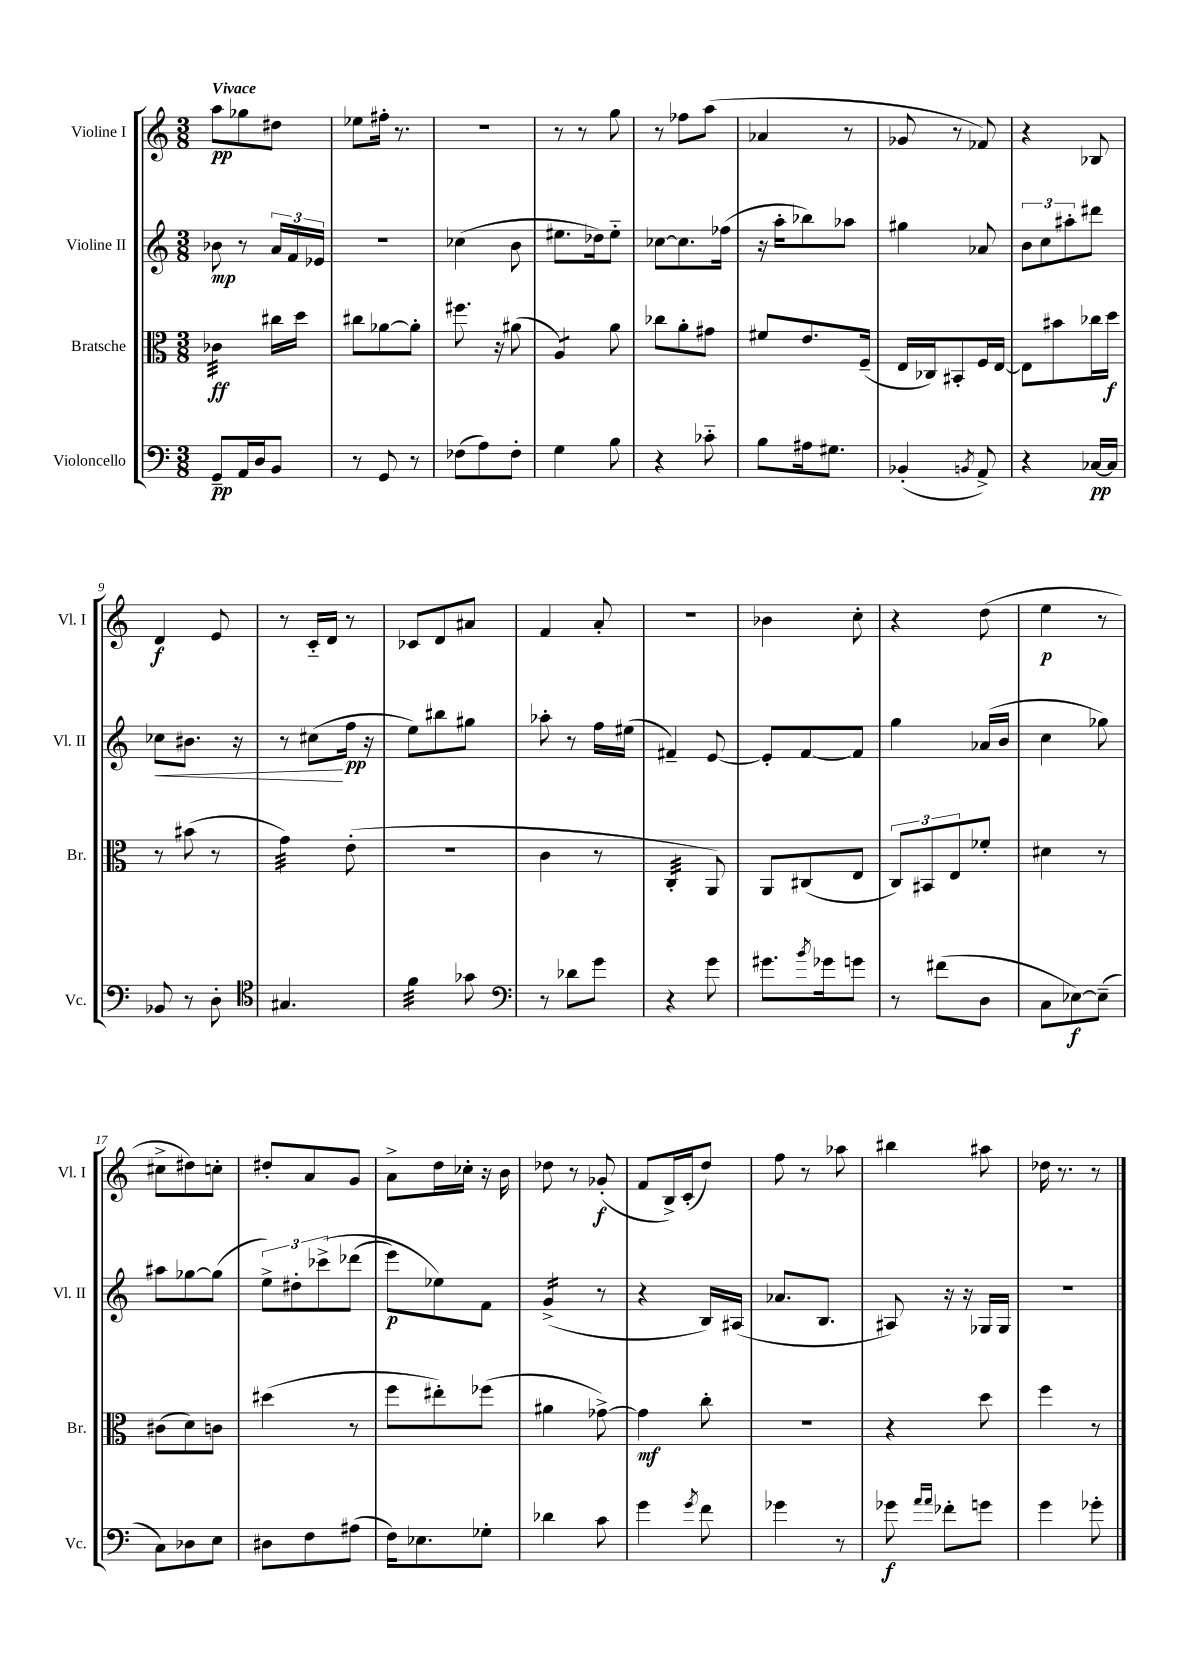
<<
\new StaffGroup <<
\new Staff = "s0" \with { instrumentName = "Violine I" shortInstrumentName = "Vl. I" } {
    \clef treble \key c \major \numericTimeSignature \time 3/8 \tempo "Vivace"
    a''8\pp ges''8 dis''8 |
    ees''8 fis''16-. r8. |
    R4. |
    r8 r8 g''8 |
    r8 fes''8 a''8( |
    aes'4 r8 |
    ges'8 r8 fes'8) |
    r4 bes8 |
    d'4\f e'8 |
    r8 c'16-_ d'16 r8 |
    ces'8 d'8 ais'8 |
    f'4 a'8-. |
    R4. |
    bes'4 c''8-. |
    r4 d''8( |
    e''4\p r8 |
    cis''8-> dis''8) c''8-. |
    dis''8-. a'8 g'8 |
    a'8-> d''16 ces''16-. r16 b'16 |
    des''8 r8 ges'8-.\f( |
    f'8 b16->) c'16-.( d''8) |
    f''8 r8 aes''8 |
    bis''4 ais''8 |
    des''16 r8. r8 \bar "|." |
}
\new Staff = "s1" \with { instrumentName = "Violine II" shortInstrumentName = "Vl. II" } {
    \clef treble \key c \major \numericTimeSignature \time 3/8
    bes'8\mp r8 \tuplet 3/2 { a'16 f'16 ees'16 } |
    R4. |
    ces''4( b'8 |
    eis''8. des''16) eis''8-_ |
    ces''8~ ces''8. fes''16( |
    r16 a''16-. bes''8) aes''8 |
    gis''4 aes'8 |
    \tuplet 3/2 { b'8 c''8 ais''8-. } dis'''8 |
    ces''8\< bis'8. r16 |
    r8 cis''8\!( f''16\pp r16 |
    e''8) bis''8 gis''8 |
    aes''8-. r8 f''16 eis''16( |
    fis'4--) e'8~ |
    e'8-. f'8~ f'8 |
    g''4 aes'16( b'16 |
    c''4 ges''8) |
    ais''8 ges''8~ ges''8( |
    \tuplet 3/2 { e''8->) dis''8-. ces'''8->\( } des'''8( |
    e'''8\p) ees''8\) f'8 |
    g'4:16->( r8 |
    r4 b16) ais16( |
    aes'8. b8. |
    ais8) r16 r16 ges16 ges16 |
    R4. \bar "|." |
}
\new Staff = "s2" \with { instrumentName = "Bratsche" shortInstrumentName = "Br." } {
    \clef alto \key c \major \numericTimeSignature \time 3/8
    ces'4:32\ff cis''16 d''16 |
    cis''8 aes'8~ aes'8-. |
    fis''8. r16 ais'8( |
    a4:8) a'8 |
    ces''8 a'8-. gis'8 |
    fis'8 e'8. f16--( |
    e16 ces16) bis,8-. f16 e16~ |
    e8 bis'8 ces''16 d''16\f |
    r8 bis'8( r8 |
    g'4:32) e'8-.( |
    R4. |
    c'4 r8 |
    c4:32-. a,8) |
    a,8 cis8( e8 |
    \tuplet 3/2 { c8) bis,8 e8 } fes'8-. |
    dis'4 r8 |
    cis'8( d'8) c'8 |
    dis''4( r8 |
    f''8 eis''8-.) fes''8( |
    ais'4 ges'8~->) |
    ges'4\mf c''8-. |
    R4. |
    r4 d''8 |
    f''4 r8 \bar "|." |
}
\new Staff = "s3" \with { instrumentName = "Violoncello" shortInstrumentName = "Vc." } {
    \clef bass \key c \major \numericTimeSignature \time 3/8
    g,8--\pp a,16 d16 b,8 |
    r8 g,8 r8 |
    fes8( a8) fes8-. |
    g4 b8 |
    r4 ces'8-_ |
    b8 ais16 gis8. |
    bes,4-.( \acciaccatura { b,8 } a,8->) |
    r4 ces16~\pp ces16 |
    bes,8 r8 d8-. |
    \clef tenor gis4. |
    f'4:32 ges'8 |
    \clef bass r8 des'8 g'8 |
    r4 g'8 |
    gis'8. \acciaccatura { b'8 } ges'16 g'8 |
    r8 fis'8( d8 |
    c8 ees8~\f) ees8--( |
    c8) des8 e8 |
    dis8 f8 ais8( |
    f16) ees8. ges8-. |
    des'4 c'8 |
    g'4 \acciaccatura { g'8 } f'8 |
    ges'4 r8 |
    ges'8\f \grace { a'16 a'16 } fes'8-. g'8 |
    g'4 ges'8-. \bar "|." |
}
>>
>>
